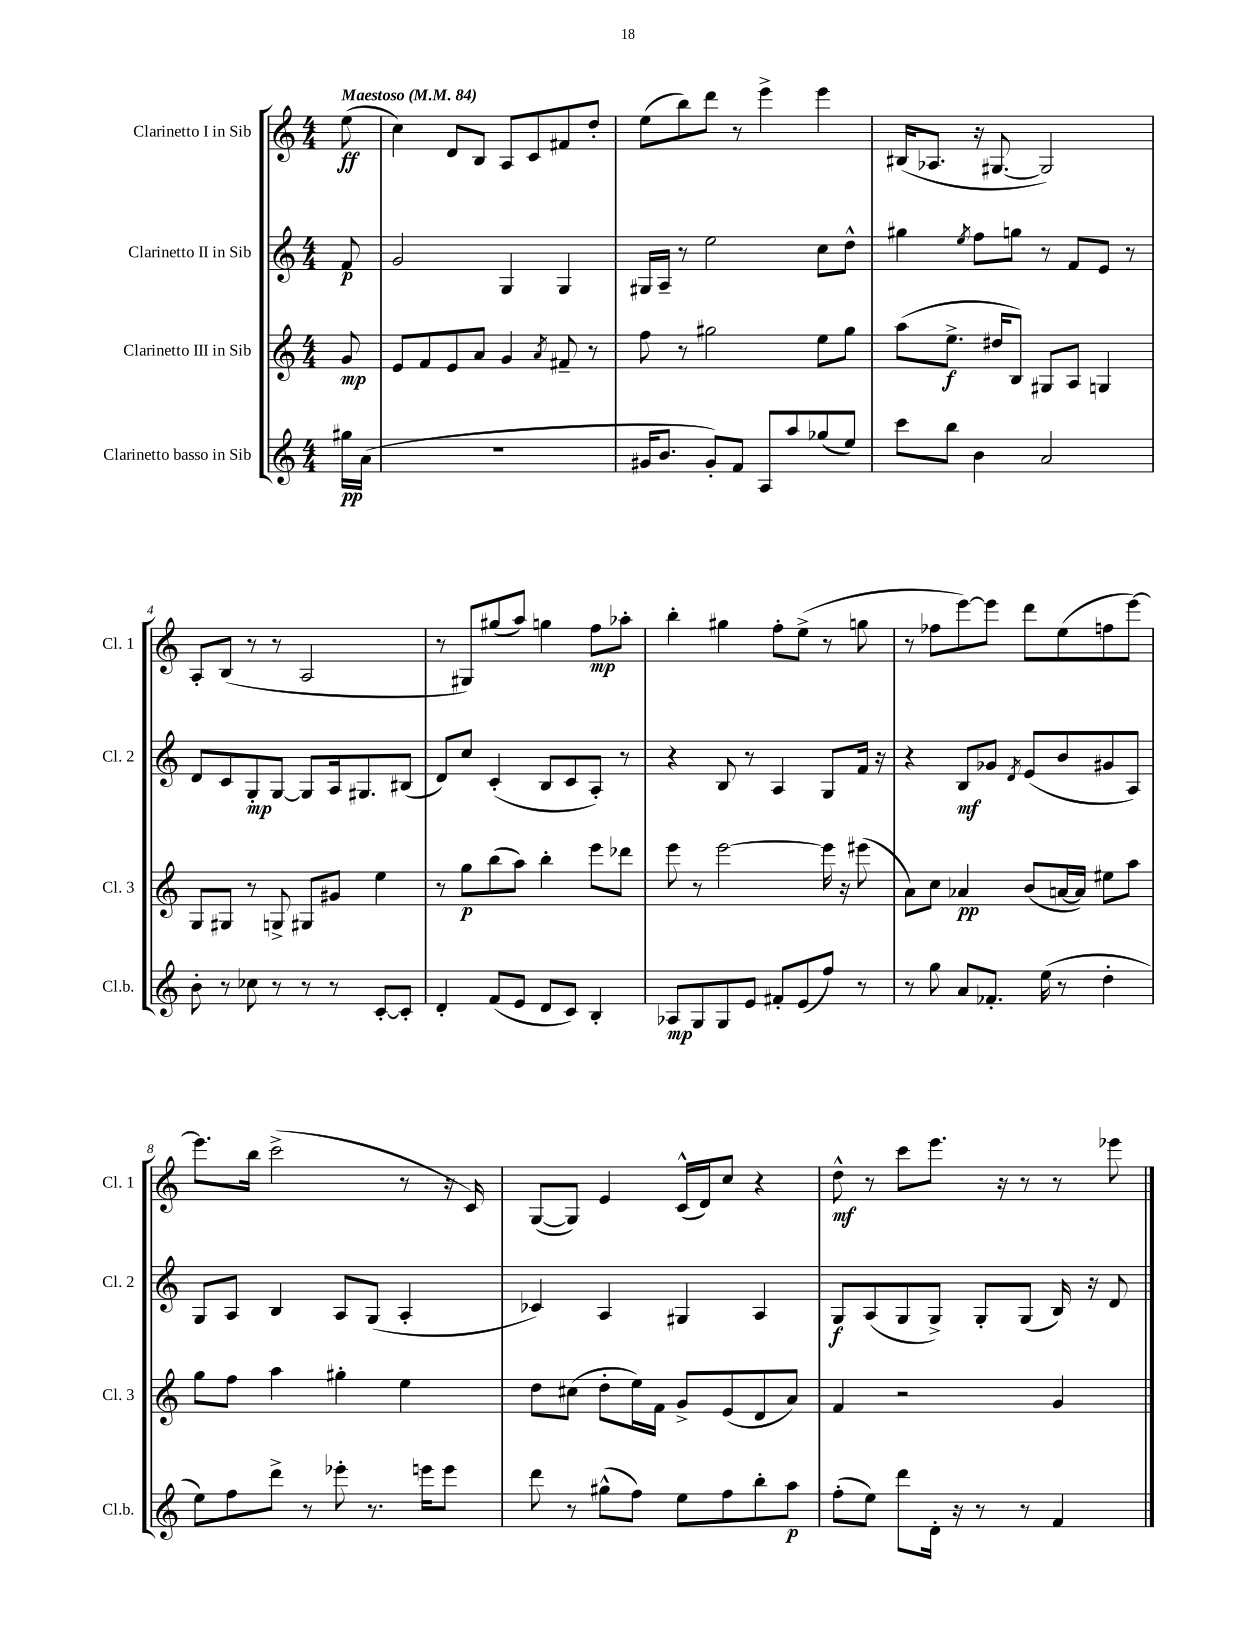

**kern	**kern	**kern	**kern
*staff4	*staff3	*staff2	*staff1
*clefG2	*clefG2	*clefG2	*clefG2
*k[]	*k[]	*k[]	*k[]
*M4/4	*M4/4	*M4/4	*M4/4
*MM84	*MM84	*MM84	*MM84
16gg#	8g	8f	(8ee
(16a	.	.	.
=	=	=	=
1r	8e	2g	4cc)
.	8f	.	.
.	8e	.	8d
.	8a	.	8B
.	4g	4G	8A
.	.	.	8c
.	8qa	.	.
.	8f#~	4G	8f#
.	8r	.	8dd'
=	=	=	=
16g#	8ff	16G#	(8ee
8.b	.	16A~	.
.	8r	8r	8bb)
8g#')	2gg#	2ee	8ddd
8f	.	.	8r
8A	.	.	4eee^
8aa	.	.	.
(8gg-	8ee	8cc	4eee
8ee)	8gg#	8dd^^	.
=	=	=	=
8ccc	(8aa	4gg#	(16B#
.	.	.	8.A-
8bb	8.ee^	.	.
.	.	8qee	.
4b	.	8ff	16r
.	16dd#	.	[8.G#
.	8B)	8gg	.
2a	8G#	8r	2G#])
.	8A	8f	.
.	4G	8e	.
.	.	8r	.
=	=	=	=
8b'	8G	8d	8A'
8r	8G#	8c	(8B
8cc-	8r	8G'	8r
8r	8G^	[8G	8r
8r	8G#	8G]	2A
8r	8g#	16A	.
.	.	8.G#	.
[8c'	4ee	.	.
8c']	.	(8B#	.
=	=	=	=
4d'	8r	8d)	8r
.	8gg	8cc	8G#)
(8f	(8bb	(4c'	(8gg#
8e	8aa)	.	8aa)
8d	4bb'	8B	4gg
8c)	.	8c	.
4B'	8eee	8A')	8ff
.	8ddd-	8r	8aa-'
=	=	=	=
8A-	8eee	4r	4bb'
8G	8r	.	.
8G	[2eee	8B	4gg#
8e	.	8r	.
8f#'	.	4A	8ff'
(8e	.	.	(8ee^
8ff)	16eee]	8G	8r
.	16r	.	.
8r	(8eee#	16f	8gg
.	.	16r	.
=	=	=	=
8r	8a)	4r	8r
8gg	8cc	.	8ff-
8a	4a-	8B	[8eee)
8.f-'	.	8g-	8eee]
.	.	8qd	.
.	(8b	(8e	8ddd
(16ee	.	.	.
8r	[16a	8b	(8ee
.	16a])	.	.
4dd'	8ee#	8g#	8ff
.	8aa	8A)	[8eee)
=	=	=	=
8ee)	8gg	8G	8.eee]
8ff	8ff	8A	.
.	.	.	16bb
8ddd^	4aa	4B	(2ccc^
8r	.	.	.
8eee-'	4gg#'	8A	.
8.r	.	(8G	.
.	4ee	4A'	8r
16eee	.	.	.
8eee	.	.	16r
.	.	.	16c)
=	=	=	=
8ddd	8dd	4c-)	([8G
8r	(8cc#	.	8G])
(8gg#^^	8dd'	4A	4e
8ff)	16ee)	.	.
.	16f	.	.
8ee	8g^	4G#	(16c^^
.	.	.	16d)
8ff	(8e	.	8cc
8bb'	8d	4A	4r
8aa	8a)	.	.
=	=	=	=
(8ff'	4f	8G	8dd^^
8ee)	.	(8A	8r
8ddd	2r	8G	8ccc
16d'	.	8G^)	8.eee
16r	.	.	.
8r	.	8G'	.
.	.	.	16r
8r	.	(8G	8r
4f	4g	16B)	8r
.	.	16r	.
.	.	8d	8eee-
==	==	==	==
*-	*-	*-	*-
